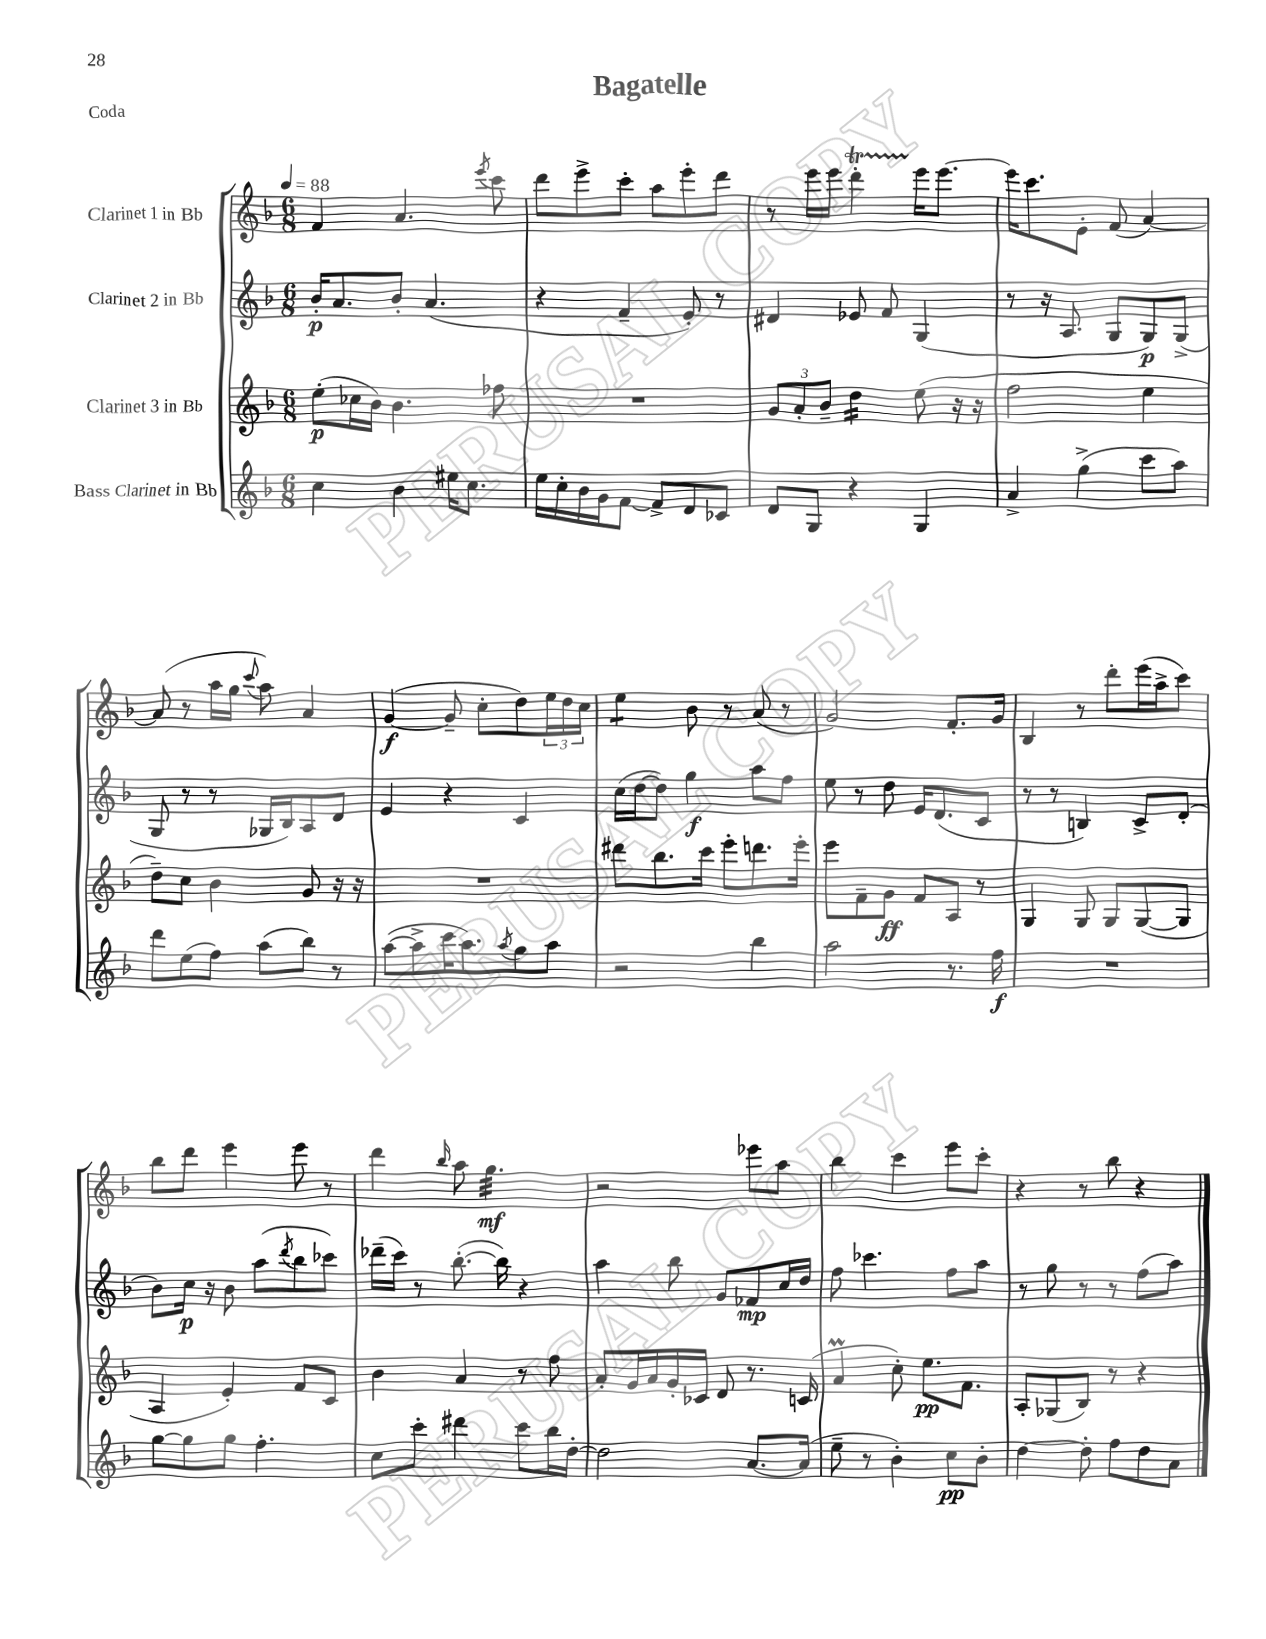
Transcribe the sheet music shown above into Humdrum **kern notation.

**kern	**kern	**kern	**kern
*staff4	*staff3	*staff2	*staff1
*clefG2	*clefG2	*clefG2	*clefG2
*k[b-]	*k[b-]	*k[b-]	*k[b-]
*M6/8	*M6/8	*M6/8	*M6/8
*MM88	*MM88	*MM88	*MM88
4cc	(8ee'	16b-'	4f
.	.	8.a	.
.	16cc-	.	.
.	16b-)	.	.
4b-	4.b-	8b-'	4.a
.	.	(4.a	.
16ee#	.	.	.
8.cc	.	.	.
.	.	.	8qeee
.	8ff-	.	8ccc
=	=	=	=
16ee	2.r	4r	8ddd
16cc'	.	.	.
16b-	.	.	8eee^
16g	.	.	.
[8f	.	4f~	8ccc'
8f^]	.	.	8aa
8d	.	8e')	8eee'
8c-	.	8r	8ddd
=	=	=	=
8d	12g	4d#	8r
.	12a'	.	.
8G	.	.	16eee
.	12b-~	.	.
.	.	.	16eee
4r	4dd	8e-	4ddd'
.	.	8f	.
4G	(8ee	(4G	16eee
.	.	.	[8.eee
.	16r	.	.
.	16r	.	.
=	=	=	=
4a^	2ff	8r	16eee]
.	.	.	8.ccc
.	.	16r	.
.	.	8.A	.
(4gg^	.	.	8e'
.	.	8G	(8f
8ccc	4ee	8G)	[4a)
8aa)	.	(8G^	.
=	=	=	=
8ddd	8dd~)	8G	(8a]
(8ee	8cc	8r	8r
8ff)	4b-	8r	16aa
.	.	.	16gg
.	.	.	8qqccc
(8aa	.	16G-	8aa)
.	.	16B-)	.
8bb-)	8g	8A	4a
8r	16r	8d	.
.	16r	.	.
=	=	=	=
([8aa	2.r	4e	([4g
8aa^]	.	.	.
16ccc	.	4r	8g~]
8.aa)	.	.	.
.	.	.	8cc'
8qaa	.	.	.
8gg	.	4c	8dd)
8aa	.	.	24ee
.	.	.	24dd
.	.	.	24cc
=	=	=	=
2r	8ddd#	(16cc	4ee
.	.	[16dd	.
.	8.bb-	8dd])	.
.	.	4gg	8b-
.	16ccc	.	.
.	8eee'	.	8r
4bb-	8.ddd	8aa	(8a
.	.	8ff	8r
.	16eee'	.	.
=	=	=	=
2aa	8eee	8ee	2g)
.	8f~	8r	.
.	8g	8dd	.
.	8f	16e	.
.	.	(8.d	.
8.r	8A	.	8.f'
.	8r	8c	.
16ff	.	.	16g
=	=	=	=
2.r	4G	8r	4B-
.	.	8r	.
.	8G	4B)	8r
.	8G	.	8ddd'
.	([8G	8c^	(16eee
.	.	.	16aa^
.	8G]	(8d'	8ccc)
=	=	=	=
[8gg	4A	8b-)	8bb-
8gg]	.	16cc	8ddd
.	.	16r	.
8gg	4e')	8b-	4eee
4.ff'	.	(8aa	.
.	.	8qddd	.
.	8f	8bb-	8eee
.	8c	8ccc-)	8r
=	=	=	=
8cc	4b-	(16ddd-~	4ddd
.	.	16ccc)	.
8ccc'	.	8r	.
.	.	.	16qqbb-
4ddd#	4a	([8.bb-'	8aa
.	.	.	4.gg
.	.	16bb-])	.
8ccc	8r	4r	.
16bb-	8ff	.	.
[16dd'	.	.	.
=	=	=	=
2dd]	8a'	4aa	2r
.	16g	.	.
.	16a	.	.
.	16g'	8bb-	.
.	16c-	.	.
.	8d	8g	.
[8.a	8.r	8f-	8eee-
.	.	16cc	8aa
(16a]	(16c	16dd	.
=	=	=	=
8ee~	4a	8ff	4bb-
8r	.	4.ccc-	.
4b-')	8cc')	.	4ccc
.	8.ee	.	.
8cc	.	8ff	8eee
.	8.f	.	.
8b-'	.	8aa	8ccc'
=	=	=	=
[4dd	8A'	8r	4r
.	(8G-	8gg	.
8dd']	8B-)	8r	8r
8ff	8r	8r	8bb-
8dd	4r	(8ff	4r
8a	.	8aa)	.
==	==	==	==
*-	*-	*-	*-
